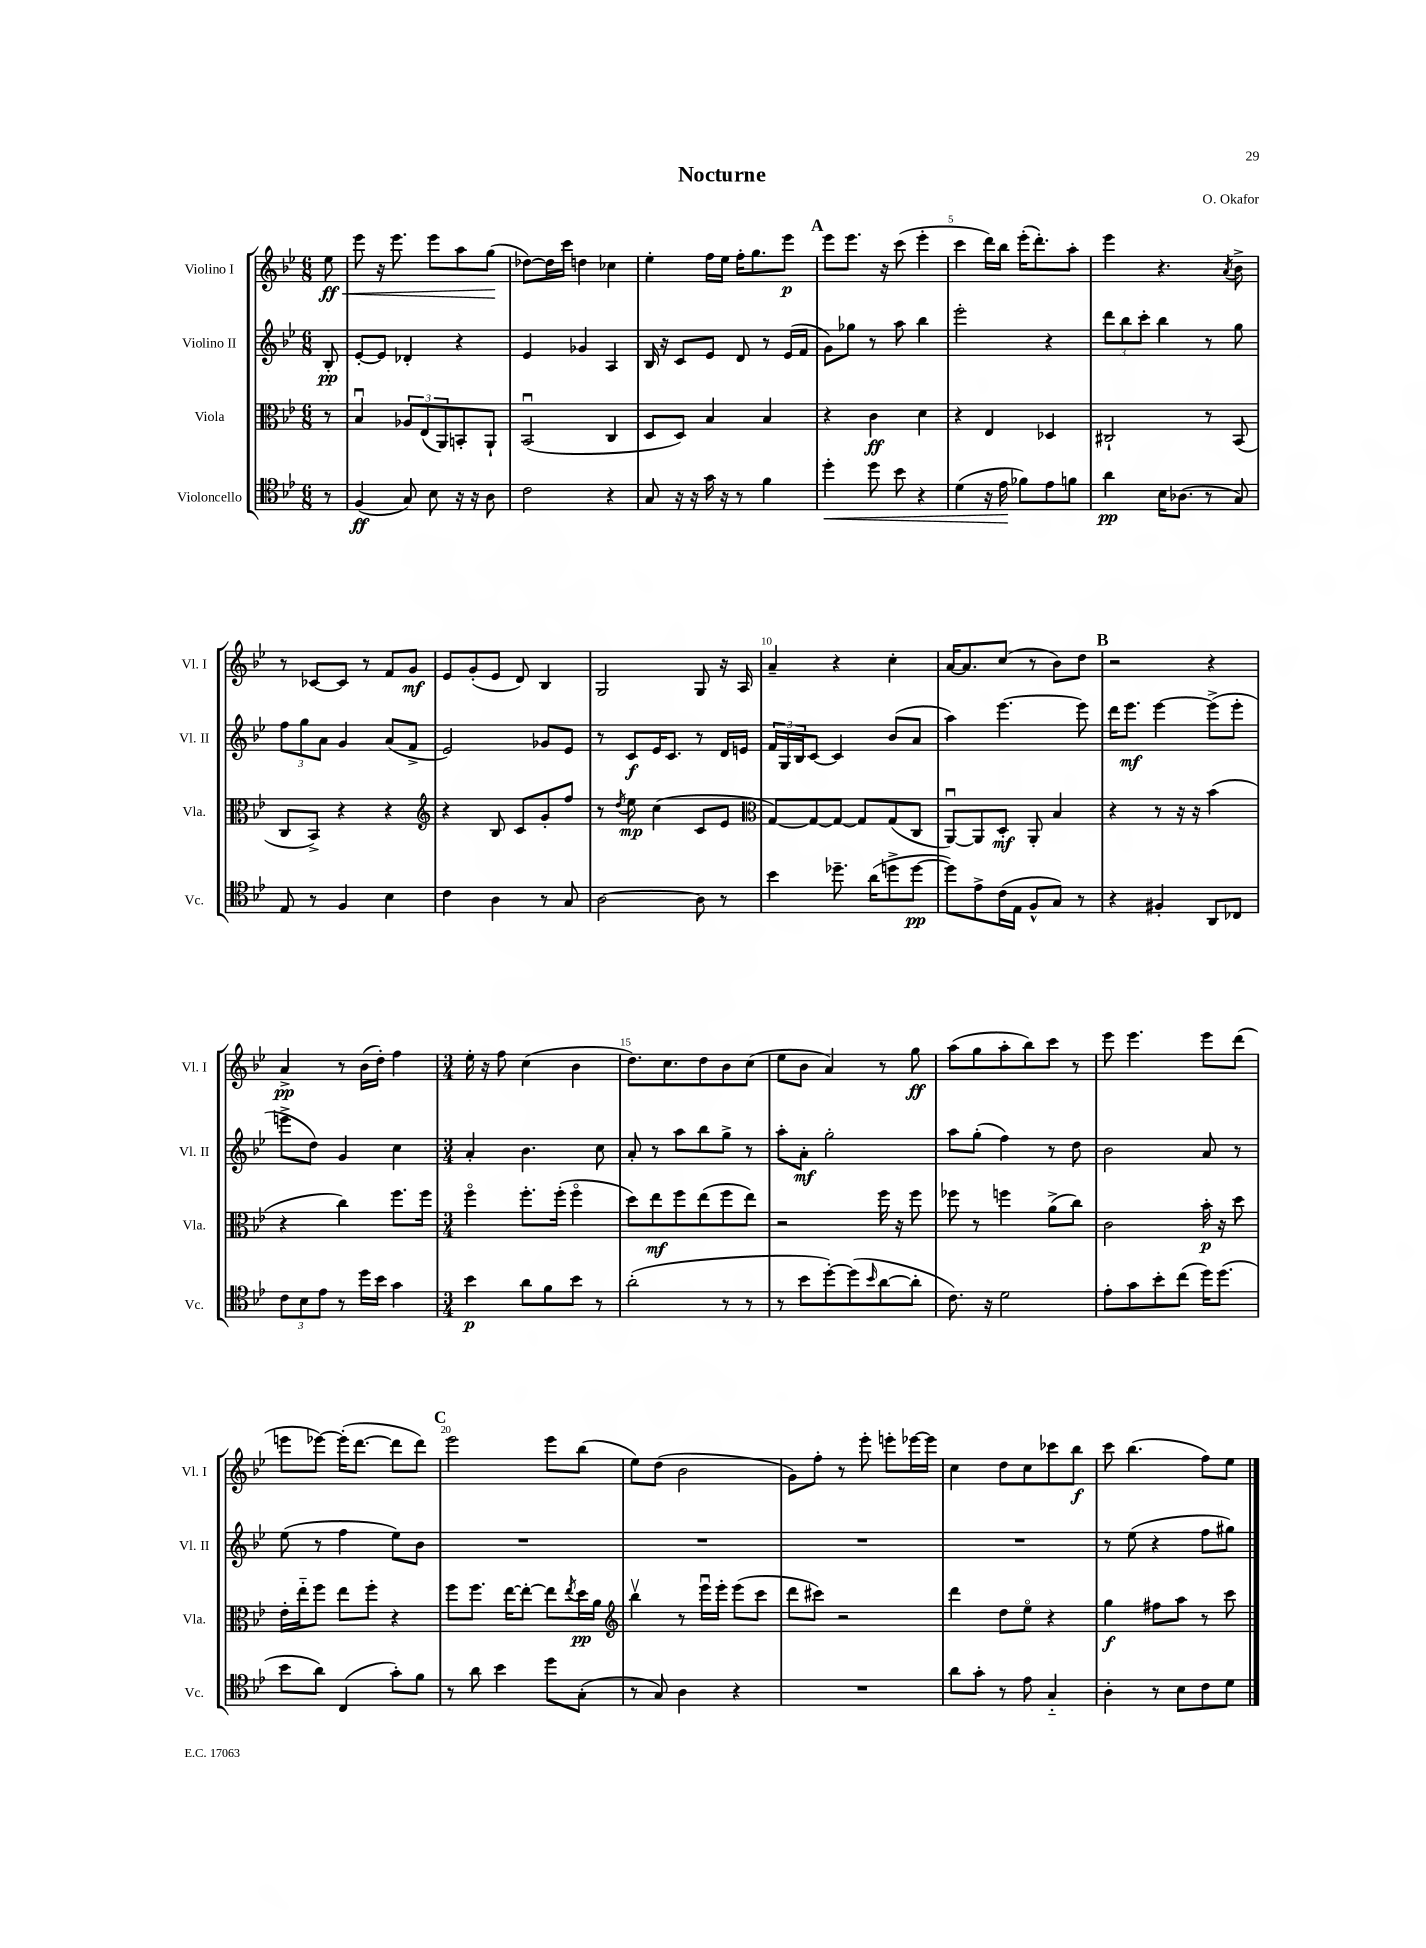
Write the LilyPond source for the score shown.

\header { title = "Nocturne" composer = "O. Okafor" }
<<
\new StaffGroup <<
\new Staff = "s0" \with { instrumentName = "Violino I" shortInstrumentName = "Vl. I" } {
    \clef treble \key bes \major \numericTimeSignature \time 6/8 \partial 8
    ees''8\ff\< |
    ees'''8 r16 ees'''8. ees'''8 a''8 g''8\!( |
    des''8~) des''16 c'''16 d''4 ces''4 |
    ees''4-. f''16 ees''16 f''16-. g''8. ees'''8\p |
    \mark \markup { \bold "A" } ees'''8 ees'''8. r16 c'''8( ees'''4-. |
    c'''4 d'''16) bes''16 ees'''16-.( d'''8.-.) a''8-. |
    ees'''4 r4. \acciaccatura { a'8 } bes'8-> |
    r8 ces'8~ ces'8 r8 f'8 g'8\mf |
    ees'8 g'8-.( ees'8 d'8) bes4 |
    g2 g8 r16 a16 |
    a'4-- r4 c''4-. |
    a'16~ a'8. c''8( r8 bes'8) d''8 |
    \mark \markup { \bold "B" } r2 r4 |
    a'4->\pp r8 bes'16( d''16-.) f''4 |
    \numericTimeSignature \time 3/4 ees''16-. r16 f''8 c''4( bes'4 |
    d''8.) c''8. d''8 bes'8 c''8( |
    ees''8 bes'8 a'4) r8 g''8\ff |
    a''8( g''8 a''8-. bes''8) c'''8 r8 |
    ees'''8 ees'''4. ees'''8 d'''8( |
    e'''8 ees'''8~) ees'''16-.( d'''8.~ d'''8 d'''8) |
    \mark \markup { \bold "C" } ees'''2 ees'''8 bes''8( |
    ees''8) d''8( bes'2 |
    g'8) f''8-. r8 ees'''8-. e'''8-. ees'''16~ ees'''16 |
    c''4 d''8 c''8 ces'''8 bes''8\f |
    c'''8 bes''4.( f''8) ees''8 \bar "|." |
}
\new Staff = "s1" \with { instrumentName = "Violino II" shortInstrumentName = "Vl. II" } {
    \clef treble \key bes \major \numericTimeSignature \time 6/8 \partial 8
    bes8-.\pp |
    ees'8~-. ees'8 des'4-. r4 |
    ees'4 ges'4 a4 |
    bes16 r16 c'8 ees'8 d'8 r8 ees'16( f'16 |
    \mark \markup { \bold "A" } g'8) ges''8 r8 a''8 bes''4 |
    ees'''2-. r4 |
    \tuplet 3/2 { d'''8 bes''8 c'''8-. } bes''4 r8 g''8 |
    \tuplet 3/2 { f''8 g''8 a'8 } g'4 a'8( f'8-> |
    ees'2) ges'8 ees'8 |
    r8 c'8\f ees'16 c'8. r8 d'16 e'16 |
    \tuplet 3/2 { f'16 g16 bes16 } c'8~ c'4 bes'8( a'8 |
    a''4) ees'''4.~ ees'''8 |
    \mark \markup { \bold "B" } d'''16 ees'''8.\mf ees'''4~ ees'''8->( ees'''8-. |
    e'''8-> d''8) g'4 c''4 |
    \numericTimeSignature \time 3/4 a'4-. bes'4. c''8 |
    a'8-. r8 a''8 bes''8 g''8-> r8 |
    a''8-. a'8-.\mf g''2-. |
    a''8 g''8-.( f''4) r8 d''8 |
    bes'2 a'8 r8 |
    ees''8( r8 f''4 ees''8) bes'8 |
    \mark \markup { \bold "C" } R2. |
    R2. |
    R2. |
    R2. |
    r8 ees''8( r4 f''8 gis''8) \bar "|." |
}
\new Staff = "s2" \with { instrumentName = "Viola" shortInstrumentName = "Vla." } {
    \clef alto \key bes \major \numericTimeSignature \time 6/8 \partial 8
    r8 |
    bes4\downbow \tuplet 3/2 { aes8 ees8( a,8) } b,8-. a,8-! |
    bes,2\downbow( c4 |
    d8 d8) bes4 bes4 |
    \mark \markup { \bold "A" } r4 c'4\ff d'4 |
    r4 ees4 des4 |
    cis2-! r8 bes,8( |
    c8 bes,8->) r4 r4 |
    \clef treble r4 bes8 c'8 g'8-. f''8 |
    r8 \acciaccatura { d''8 } ees''8\mp c''4( c'8 ees'8 |
    \clef alto g8~) g8~ g8~ g8 g8( c8 |
    a,8~\downbow) a,8 d8-.\mf a,8-. bes4 |
    \mark \markup { \bold "B" } r4 r8 r16 r16 bes'4( |
    r4 c''4) f''8. f''16 |
    \numericTimeSignature \time 3/4 f''4\flageolet f''8.-. f''16-.( f''4\flageolet |
    d''8) ees''8\mf f''8 ees''8( f''8 ees''8) |
    r2 f''16 r16 f''8 |
    fes''8 r8 f''4 a'8->( c''8) |
    c'2 bes'16-.\p r16 d''8 |
    ees'16-. ees''16-_ f''8 ees''8 f''8-. r4 |
    \mark \markup { \bold "C" } f''8 f''8. ees''16~ ees''8~-. ees''8 \acciaccatura { ees''8 } d''16\pp a'16 |
    \clef treble bes''4\upbow r8 ees'''16\downbow ees'''16-. ees'''8( c'''8 |
    d'''8 cis'''8) r2 |
    d'''4 d''8 ees''8\flageolet r4 |
    g''4\f fis''8 a''8 r8 c'''8 \bar "|." |
}
\new Staff = "s3" \with { instrumentName = "Violoncello" shortInstrumentName = "Vc." } {
    \clef tenor \key bes \major \numericTimeSignature \time 6/8 \partial 8
    r8 |
    f4\ff( g8) bes8 r16 r16 a8 |
    c'2 r4 |
    g8 r16 r16 g'16 r16 r8 f'4 |
    \mark \markup { \bold "A" } d''4-.\< d''8 bes'8 r4 |
    d'4( r16 ees'16\! fes'8) ees'8 f'8 |
    a'4\pp bes16 aes8.( r8 g8) |
    ees8 r8 f4 bes4 |
    c'4 a4 r8 g8 |
    a2~ a8 r8 |
    bes'4 des''8.-- a'16( d''8-> d''8~\pp |
    d''8) ees'8-> c'16( ees16 f8-^ g8) r8 |
    \mark \markup { \bold "B" } r4 fis4-. a,8 ces8 |
    \tuplet 3/2 { c'8 bes8 ees'8 } r8 d''16 bes'16 g'4 |
    \numericTimeSignature \time 3/4 bes'4\p a'8 f'8 bes'8 r8 |
    a'2-.( r8 r8 |
    r8 bes'8 d''8~-.) d''8( \grace { bes'16 } a'8~ a'8-. |
    c'8.) r16 d'2 |
    ees'8-. g'8 bes'8-. c''8( d''16) d''8.( |
    bes'8 a'8) c4( g'8-.) f'8 |
    \mark \markup { \bold "C" } r8 a'8 bes'4 d''8 g8-.( |
    r8 g8) a4 r4 |
    R2. |
    a'8 g'8-. r8 ees'8 g4-_ |
    a4-. r8 bes8 c'8 d'8 \bar "|." |
}
>>
>>
\layout { \context { \Score \override BarNumber.break-visibility = ##(#f #t #t) barNumberVisibility = #(every-nth-bar-number-visible 5) } }
